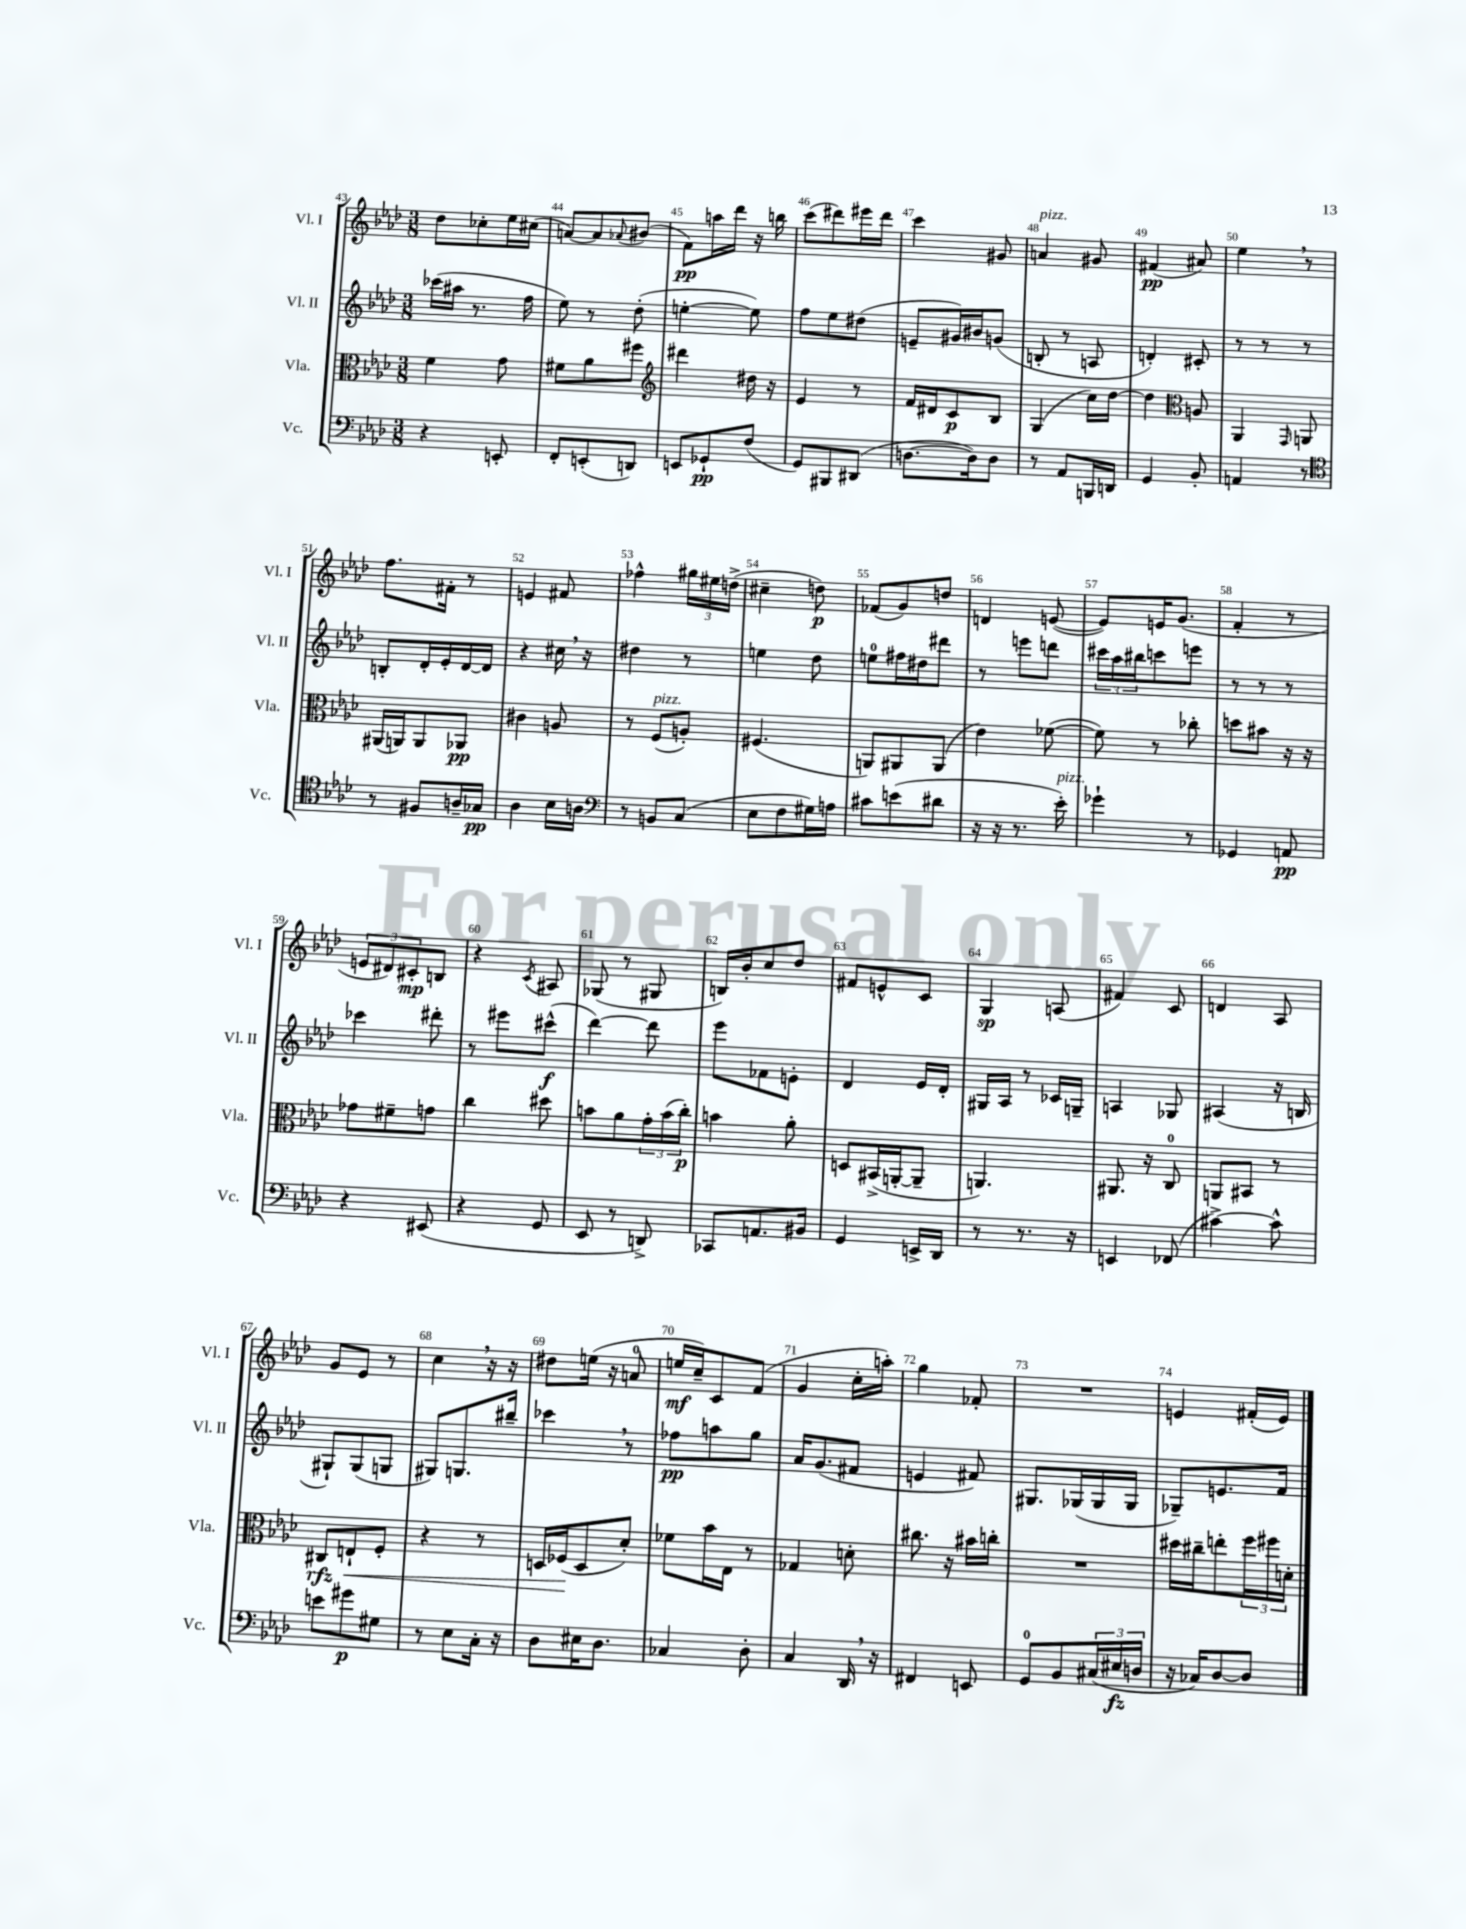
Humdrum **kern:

**kern	**kern	**kern	**kern
*staff4	*staff3	*staff2	*staff1
*clefF4	*clefC3	*clefG2	*clefG2
*k[b-e-a-d-]	*k[b-e-a-d-]	*k[b-e-a-d-]	*k[b-e-a-d-]
*M3/8	*M3/8	*M3/8	*M3/8
4r	4f	(16ccc-	8dd-
.	.	16aa#	.
.	.	8.r	8cc-'
8EE'	8g	.	16ee-
.	.	16ff	(16cc#
=	=	=	=
8FF'	8f#	8ee-)	[8a)
(8EE'	8a-	8r	8a]
.	.	.	8qqa-
8DD)	8ff#	(8dd-'	(8b#
=	=	=	=
*	*clefG2	*	*
8EE	4ddd#	[4ee'	8f)
8GG-`	.	.	16aa
.	.	.	16ddd-
(8F	16dd#	8ee])	16r
.	16r	.	16bb
=	=	=	=
8GG)	4e-	8ff	(8ccc
8BBB#	.	8ee-	8ddd#)
(8DD#	8r	(8dd#	16eee#
.	.	.	16ddd#
=	=	=	=
[8.D	16f	8e~	4ccc
.	16d#	.	.
.	8c	16g#)	.
16D])	.	16b#	.
8D	8B-	(8g	8g#
=	=	=	=
8r	(4G	8B'	4a
8AA-	.	8r	.
16BBB	16cc)	8A	8g#
16DD	[16dd-	.	.
=	=	=	=
4GG	4dd-]	4d')	(4f#
*	*clefC3	*	*
8BB-'	8A	8c#'	8a#)
=	=	=	=
4AA	4AA-	8r	4ee-
.	.	8r	.
.	16qqGG	.	.
8r	8AA	8r	8r
=	=	=	=
*clefC4	*	*	*
8r	(16AA#	8B'	8.ff
.	16AA)	.	.
8F#	8AA	16d-'	.
.	.	16e-'	16f#'
16A~	8AA-	[16d-	8r
16G-	.	16d-]	.
=	=	=	=
4A-	4c#	4r	4e
16B-	8A	16cc#	8f#
16A	.	16r	.
=	=	=	=
*clefF4	*	*	*
8r	8r	4dd#	4ff-^^
8BB	(8F	.	.
(8C	8A')	8r	24gg#
.	.	.	24ee#
.	.	.	(24dd^
=	=	=	=
8E-	(4.F#	4ee	4cc#~
8F	.	.	.
16G#)	.	8dd-	8dd)
16A	.	.	.
=	=	=	=
8c#	8AA)	8ee	(8f-
(8e	8AA#	16ff#	8g)
.	.	16dd#	.
8d#	(8AA#	8ddd#	8dd
=	=	=	=
16r	4e-)	8r	4d
16r	.	.	.
8.r	.	8eee	.
.	([8f-	8ddd	([8e
16e-')	.	.	.
=	=	=	=
4g-`	8f-])	24ccc#	8e])
.	.	24aa-	.
.	.	24bb#	.
.	8r	8ccc	16e
.	.	.	(8.g
8r	8cc-'	8eee	.
=	=	=	=
4GG-	8dd	8r	4f'
.	8b#	8r	.
8AA	16r	8r	8r
.	16r	.	.
=	=	=	=
4r	8g-	4ccc-	12e
.	.	.	12d#)
.	8f#~	.	.
.	.	.	12c#'
(8EE#	8g	8ddd#'	8B
=	=	=	=
4r	4cc	8r	4r
.	.	8eee#	.
.	.	.	8qc
8GG	8dd#	(8ccc#^^	8A#
=	=	=	=
8EE-	8b	[4ddd-)	(8G-
8r	8a-	.	8r
8DD^)	24g'	8ddd-]	8G#
.	(24b	.	.
.	24cc')	.	.
=	=	=	=
8CC-	4b	8eee-	16B)
.	.	.	16b-'
8.AA	.	8f-	8cc
.	8a-'	8e'	8dd-
16BB#	.	.	.
=	=	=	=
4GG	8D	4d-	8f#
.	(16BB#^	.	8e^^
.	[16AA'	.	.
16EE^	8AA~]	16e-	8c
16DD-	.	16d-'	.
=	=	=	=
8r	4.AA)	16G#	4G
.	.	16A-	.
8.r	.	8r	.
.	.	16c-	(8A
16r	.	16G~	.
=	=	=	=
4EE	8.AA#	4A	4f#)
.	16r	.	.
(8FF-	8C	8G-	8c
=	=	=	=
[4c#^)	8AA	(4A#	4d
.	8BB#	.	.
8c#^^]	8r	16r	8A-
.	.	16B	.
=	=	=	=
8e	8C#	8G#`)	8g
8g#	8E`	(8G#	8e-
8G#	8F'	8G	8r
=	=	=	=
8r	4r	8G#)	4cc
8E-	.	8.G	.
16C'	8r	.	16r
16r	.	16bb#~	16r
=	=	=	=
8D-	16D	4ccc-	8dd#
.	(16F-	.	.
16E#	8D	.	(16ee
8.D-	.	.	16r
.	8d-')	8r	8a
=	=	=	=
4C-	8f-	8ff-	16ee
.	.	.	16cc~)
.	16b-	8aa	8c
.	16E-	.	.
8D-'	8r	8gg	(8f
=	=	=	=
4C	4G-	16a-	4g
.	.	(8.g	.
16DD-	8d'	8f#	16cc'
16r	.	.	16aa')
=	=	=	=
4FF#	8.cc#	4e	4gg
.	16r	.	.
8EE	16b#	8f#)	8f-'
.	16cc'	.	.
=	=	=	=
8GG	4.r	8.G#	4.r
8BB-	.	.	.
.	.	(16G-	.
(24C#	.	16G-	.
24E#	.	.	.
.	.	16G-	.
24D	.	.	.
=	=	=	=
16r	16dd#	8G-~)	4e
16C-)	16cc#~	.	.
[8D-	8ee'	8.e	.
8D-]	24ff	.	(16f#'
.	24ff#	.	.
.	.	16f	16e)
.	24d'	.	.
==	==	==	==
*-	*-	*-	*-
